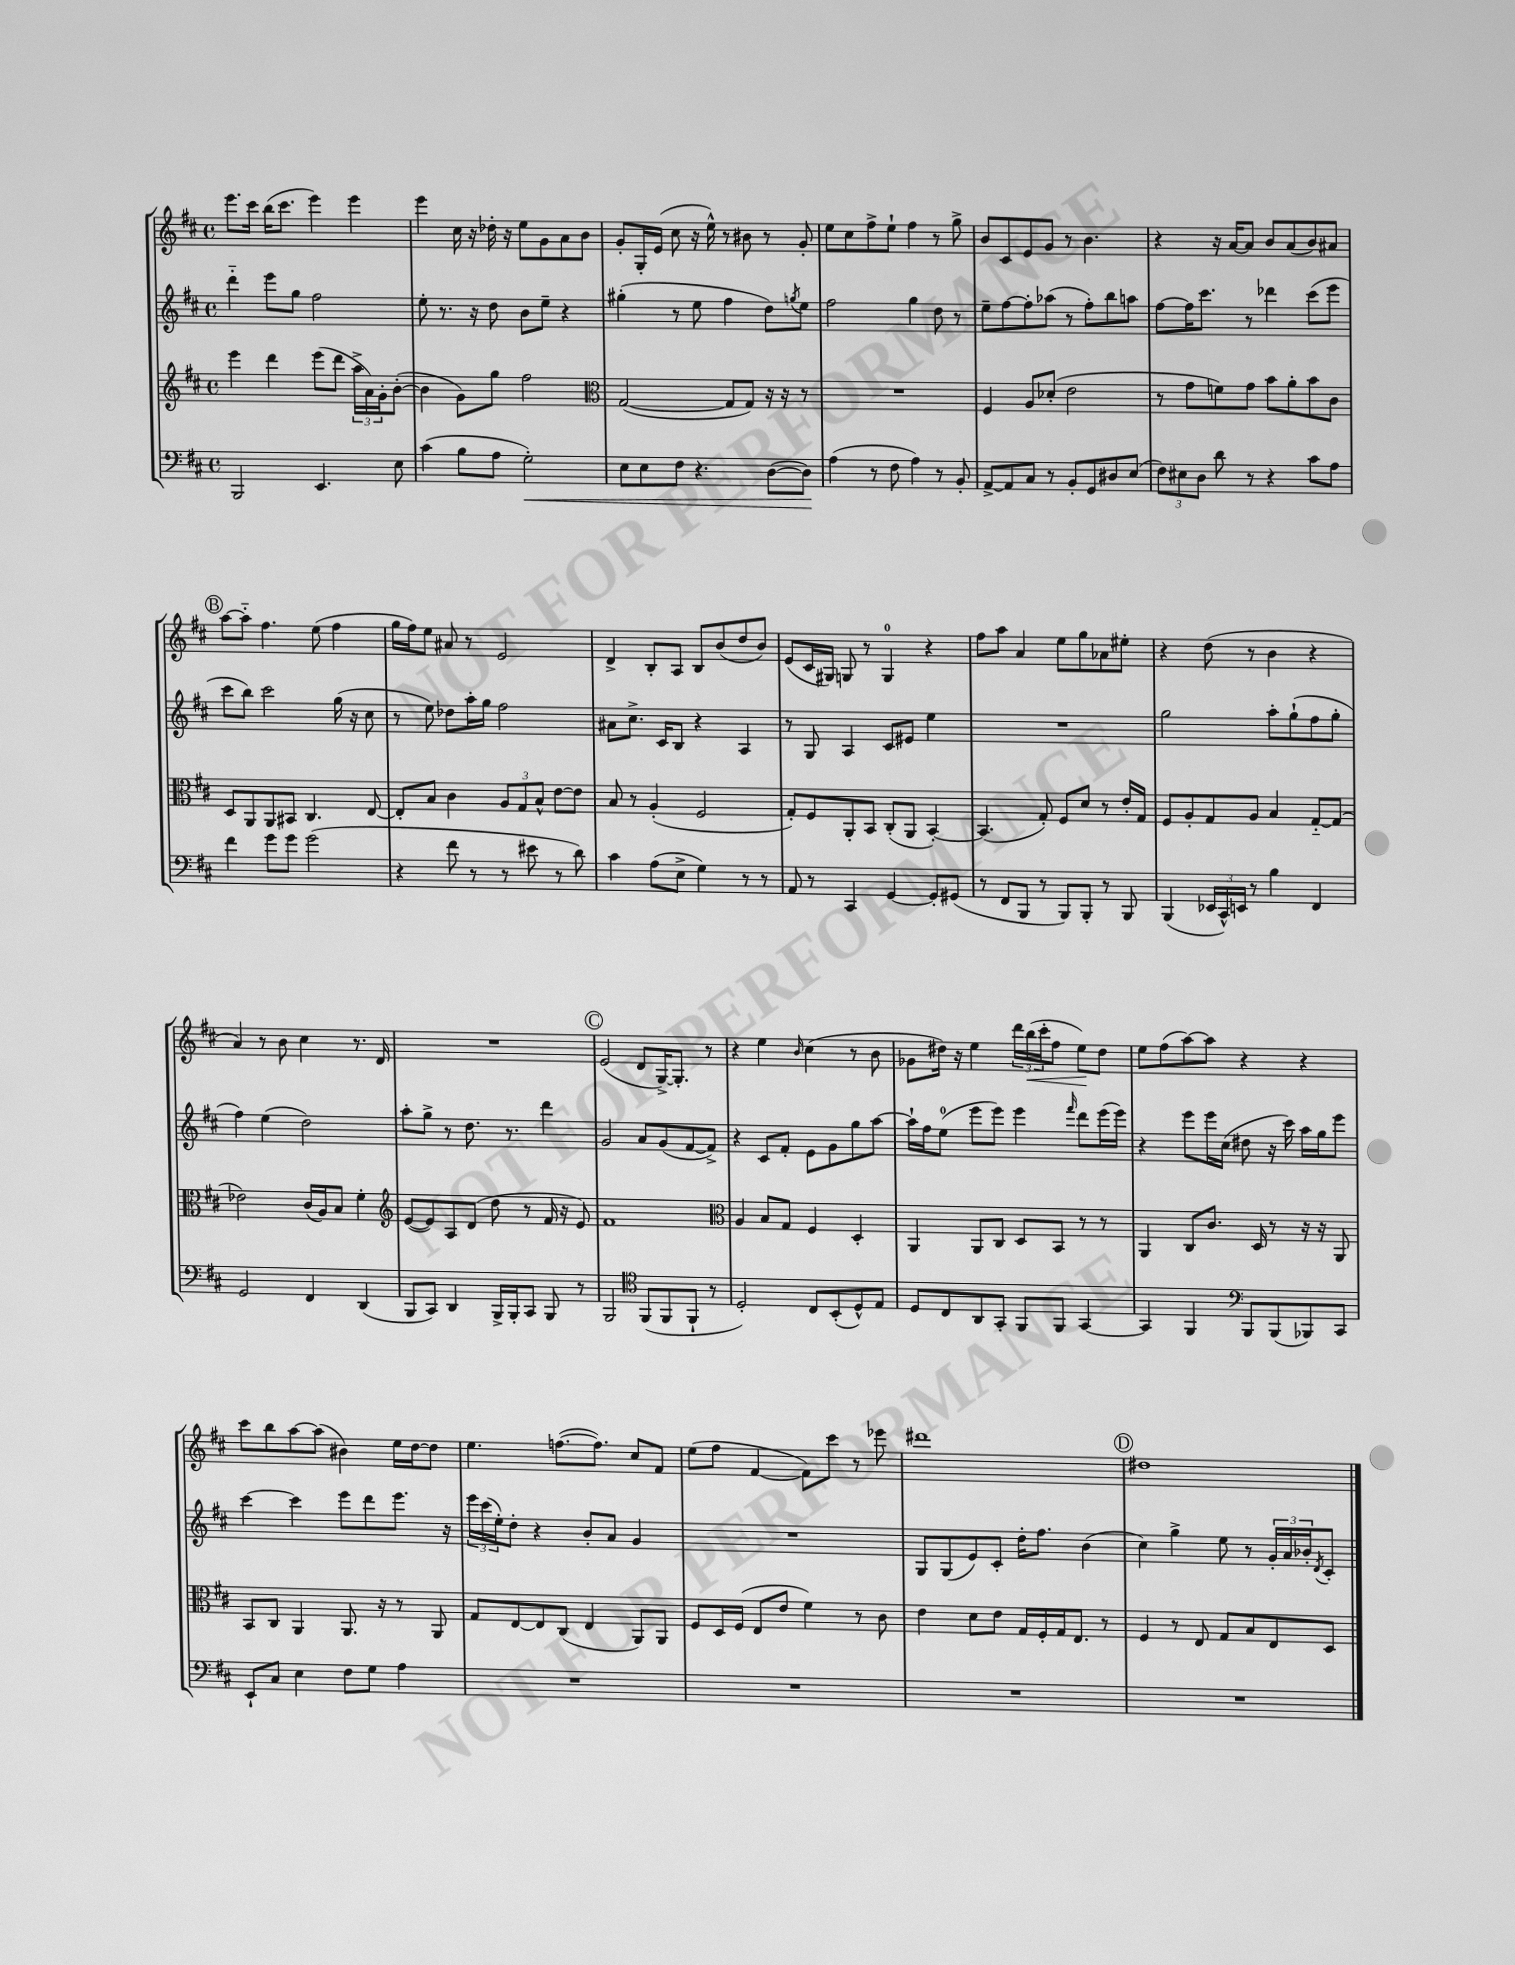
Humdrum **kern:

**kern	**kern	**kern	**kern
*staff4	*staff3	*staff2	*staff1
*clefF4	*clefG2	*clefG2	*clefG2
*k[f#c#]	*k[f#c#]	*k[f#c#]	*k[f#c#]
*M4/4	*M4/4	*M4/4	*M4/4
*met(c)	*met(c)	*met(c)	*met(c)
2BBB	4eee	4ddd'~	8.eee
.	.	.	16ccc#
.	4ddd	8eee	(16bb
.	.	.	8.ccc#
.	.	8gg	.
4.EE	(8eee	2ff#	4eee)
.	8ddd	.	.
.	24aa^	.	4eee
.	24a)	.	.
.	24g'	.	.
8E	([8b'	.	.
=	=	=	=
(4c#	4b]	8ee'	4eee
.	.	8.r	.
8B	8g)	.	16cc#
.	.	16r	16r
8A	8gg	8dd	16dd-'
.	.	.	16r
2G')	2ff#	8b	8ee
.	.	8ee~	8g
.	.	4r	8a
.	.	.	8b
=	=	=	=
*	*clefC3	*	*
8E	([2G	(4gg#'	8g'
8E	.	.	16G'
.	.	.	(16e
8F#	.	8r	8cc#
4.r	.	8ee	16r
.	.	.	16ee^^)
.	8G]	4ff#	8r
.	8G)	.	8b#
([8D	16r	8dd)	8r
.	16r	.	.
.	.	8qgg	.
8D])	8r	8ee	8g'
=	=	=	=
(4A	1r	2ff#	8ee
.	.	.	8cc#
8r	.	.	8ff#^
8F#	.	.	8ee`
4A)	.	4gg	4ff#
8r	.	8dd	8r
8BB'	.	8r	8gg^
=	=	=	=
[8AA^	4F#	8ee~	8b
8AA]	.	[8ff#	8c#
8C#	8A	8ff#']	8e
8r	(8d-'	(8aa-	8g
8BB'	2e	8r	8r
8GG	.	8ff#')	4.b
8D#	.	8bb	.
(8E	.	8aa	.
=	=	=	=
12F#)	8r	[8ff#	4r
12E#	.	.	.
.	8g	16ff#]	.
12D	.	.	.
.	.	8.ccc#	.
8d	8f)	.	16r
.	.	.	[16a
8r	8g	8r	8a]
4r	8b	4ddd-	8b
.	8a'	.	(8a
8c#	8b	(8ccc#	8b)
8A	8c#	8eee	8a#
=	=	=	=
4f#	8D	8ccc#	[8aa
.	8AA	8bb)	8aa'~]
8g	8AA	2ccc#	4.ff#
8g	8BB#	.	.
(2g	4.C#	.	.
.	.	.	(8ee
.	.	(16gg	4ff#
.	.	16r	.
.	[8E	8cc#	.
=	=	=	=
4r	8E']	8r	16gg
.	.	.	16ff#)
.	8B	8ee)	8ee
8f#	4c#	8dd-	8a#
8r	.	16aa'	8r
.	.	16gg	.
8r	12A	2ff#	2e
.	12G	.	.
8e#	.	.	.
.	12B^^	.	.
8r	[8e	.	.
8d)	8e]	.	.
=	=	=	=
4c#	8B	8a#	4d^
.	8r	8.cc#^	.
(8A	(4A'	.	8B'
.	.	16c#	.
8E^	.	8B	8A
4G)	2F#	4r	8B
.	.	.	(8b
8r	.	4A	8dd
8r	.	.	8b)
=	=	=	=
8AA	8G')	8r	(8e
8r	8F#	8G	16c#
.	.	.	16G#)
4CC#	8AA'	4A	8G
.	8BB	.	8r
[4GG	(8C#'	8c#	4G
.	8AA	8e#	.
8GG']	[4BB')	4ee	4r
(8GG#	.	.	.
=	=	=	=
8r	(4.BB]	1r	8ff#
8FF#	.	.	8aa
8BBB	.	.	4a
8r	8G')	.	.
8BBB)	8F#	.	8ee
8BBB'	8d	.	8gg
8r	8r	.	8a-
8BBB	16e'	.	8ee#'
.	16G	.	.
=	=	=	=
(4BBB	8F#	2gg	4r
.	8A'	.	.
24EE-	8G	.	(8dd
24CC#^^)	.	.	.
24EE	.	.	.
8r	8A	.	8r
4B	4B	8aa'	4b
.	.	(8gg`	.
4FF#	[8G'~	8ff#	4r
.	(8G]	8gg'	.
=	=	=	=
2GG	2e-)	4ff#)	4a)
.	.	(4ee	8r
.	.	.	8b
4FF#	(16c#	2dd)	4cc#
.	16A)	.	.
.	8B	.	.
(4DD	4f#'	.	8.r
.	.	.	16d
=	=	=	=
*	*clefG2	*	*
8BBB	([8e	8aa'	1r
8CC#)	8e])	8gg^	.
4DD	8A	8r	.
.	(8d	8.dd	.
16BBB^	8dd	.	.
16BBB'	.	8.r	.
8CC#	8r	.	.
8BBB	16f#	4ddd	.
.	16r	.	.
8r	8e)	.	.
=	=	=	=
2BBB	1f#	2g	(2e
*clefC4	*	*	*
(8FF#	.	8a	8d
8FF#	.	(8g	[16G^)
.	.	.	8.G']
8FF#`	.	[8f#	.
8r	.	8f#^])	8r
=	=	=	=
*	*clefC3	*	*
2D')	4A	4r	4r
.	8B	8c#	4ee
.	8G	8f#'	.
.	.	.	16qqb
8C#	4F#	8e	(4cc#
(8BB'	.	8g	.
8D^^)	4D'	8gg	8r
8E	.	[8aa	8b
=	=	=	=
8D	4AA	16aa`]	8g-
.	.	16ff#	.
8C#	.	(8ee	16dd#)
.	.	.	16r
8AA	8AA	8eee	4ee
8GG'	8C#	8eee)	.
8FF#	8D	4eee	24ddd
.	.	.	(24bb
.	.	.	24ccc#'
8FF#	8BB	.	8ff#
.	.	16qqfff#	.
[4GG	8r	8ddd	8ee)
.	8r	(16eee	8dd#
.	.	16eee)	.
=	=	=	=
4GG]	4AA	4r	8ee
.	.	.	(8ff#
4FF#	8C#	8eee	[8aa)
.	8.c#	16eee	8aa]
.	.	(16cc#	.
*clefF4	*	*	*
8BBB	.	8dd#	4r
.	16D	.	.
(8BBB	8r	16r	.
.	.	16ccc#)	.
8BBB-)	16r	16aa	4r
.	16r	16gg	.
8CC#	8AA	8eee	.
=	=	=	=
8EE`	8BB	[4ccc#	8ccc#
8C#	8C#	.	8bb
4E	4AA	4ccc#]	[8aa
.	.	.	(8aa]
8F#	8.AA	8eee	4b#)
8G	.	8ddd	.
.	16r	.	.
4A	8r	8.eee	16ee
.	.	.	[16dd
.	8AA	.	8dd]
.	.	16r	.
=	=	=	=
1r	8G	24eee	4.ee
.	.	(24ccc#	.
.	.	24ee')	.
.	[8E	8dd'	.
.	8E]	4r	.
.	(8C#	.	([8.ff
.	4E	8b'	.
.	.	.	8.ff])
.	.	8a	.
.	8AA)	4g	8cc#
.	8AA	.	8f#
=	=	=	=
1r	8F#	1r	(8ee
.	16D	.	8ff#
.	(16F#	.	.
.	8E	.	[4f#
.	8e	.	.
.	4f#)	.	8f#])
.	.	.	8ccc#
.	8r	.	8r
.	8c#	.	8eee-
=	=	=	=
1r	4e	8G	1ddd#
.	.	(8G	.
.	8d	8e)	.
.	8e	8c#'	.
.	16G	16dd'	.
.	16F#'	8.ff#	.
.	16G	.	.
.	8.E	.	.
.	.	(4b	.
.	8r	.	.
=	=	=	=
1r	4F#	4cc#)	1dd#
.	8r	4gg^	.
.	8E	.	.
.	8G	8ee	.
.	8B	8r	.
.	8E	24g'	.
.	.	24a	.
.	.	24b-'	.
.	.	8qd	.
.	8D	8c#'	.
==	==	==	==
*-	*-	*-	*-
